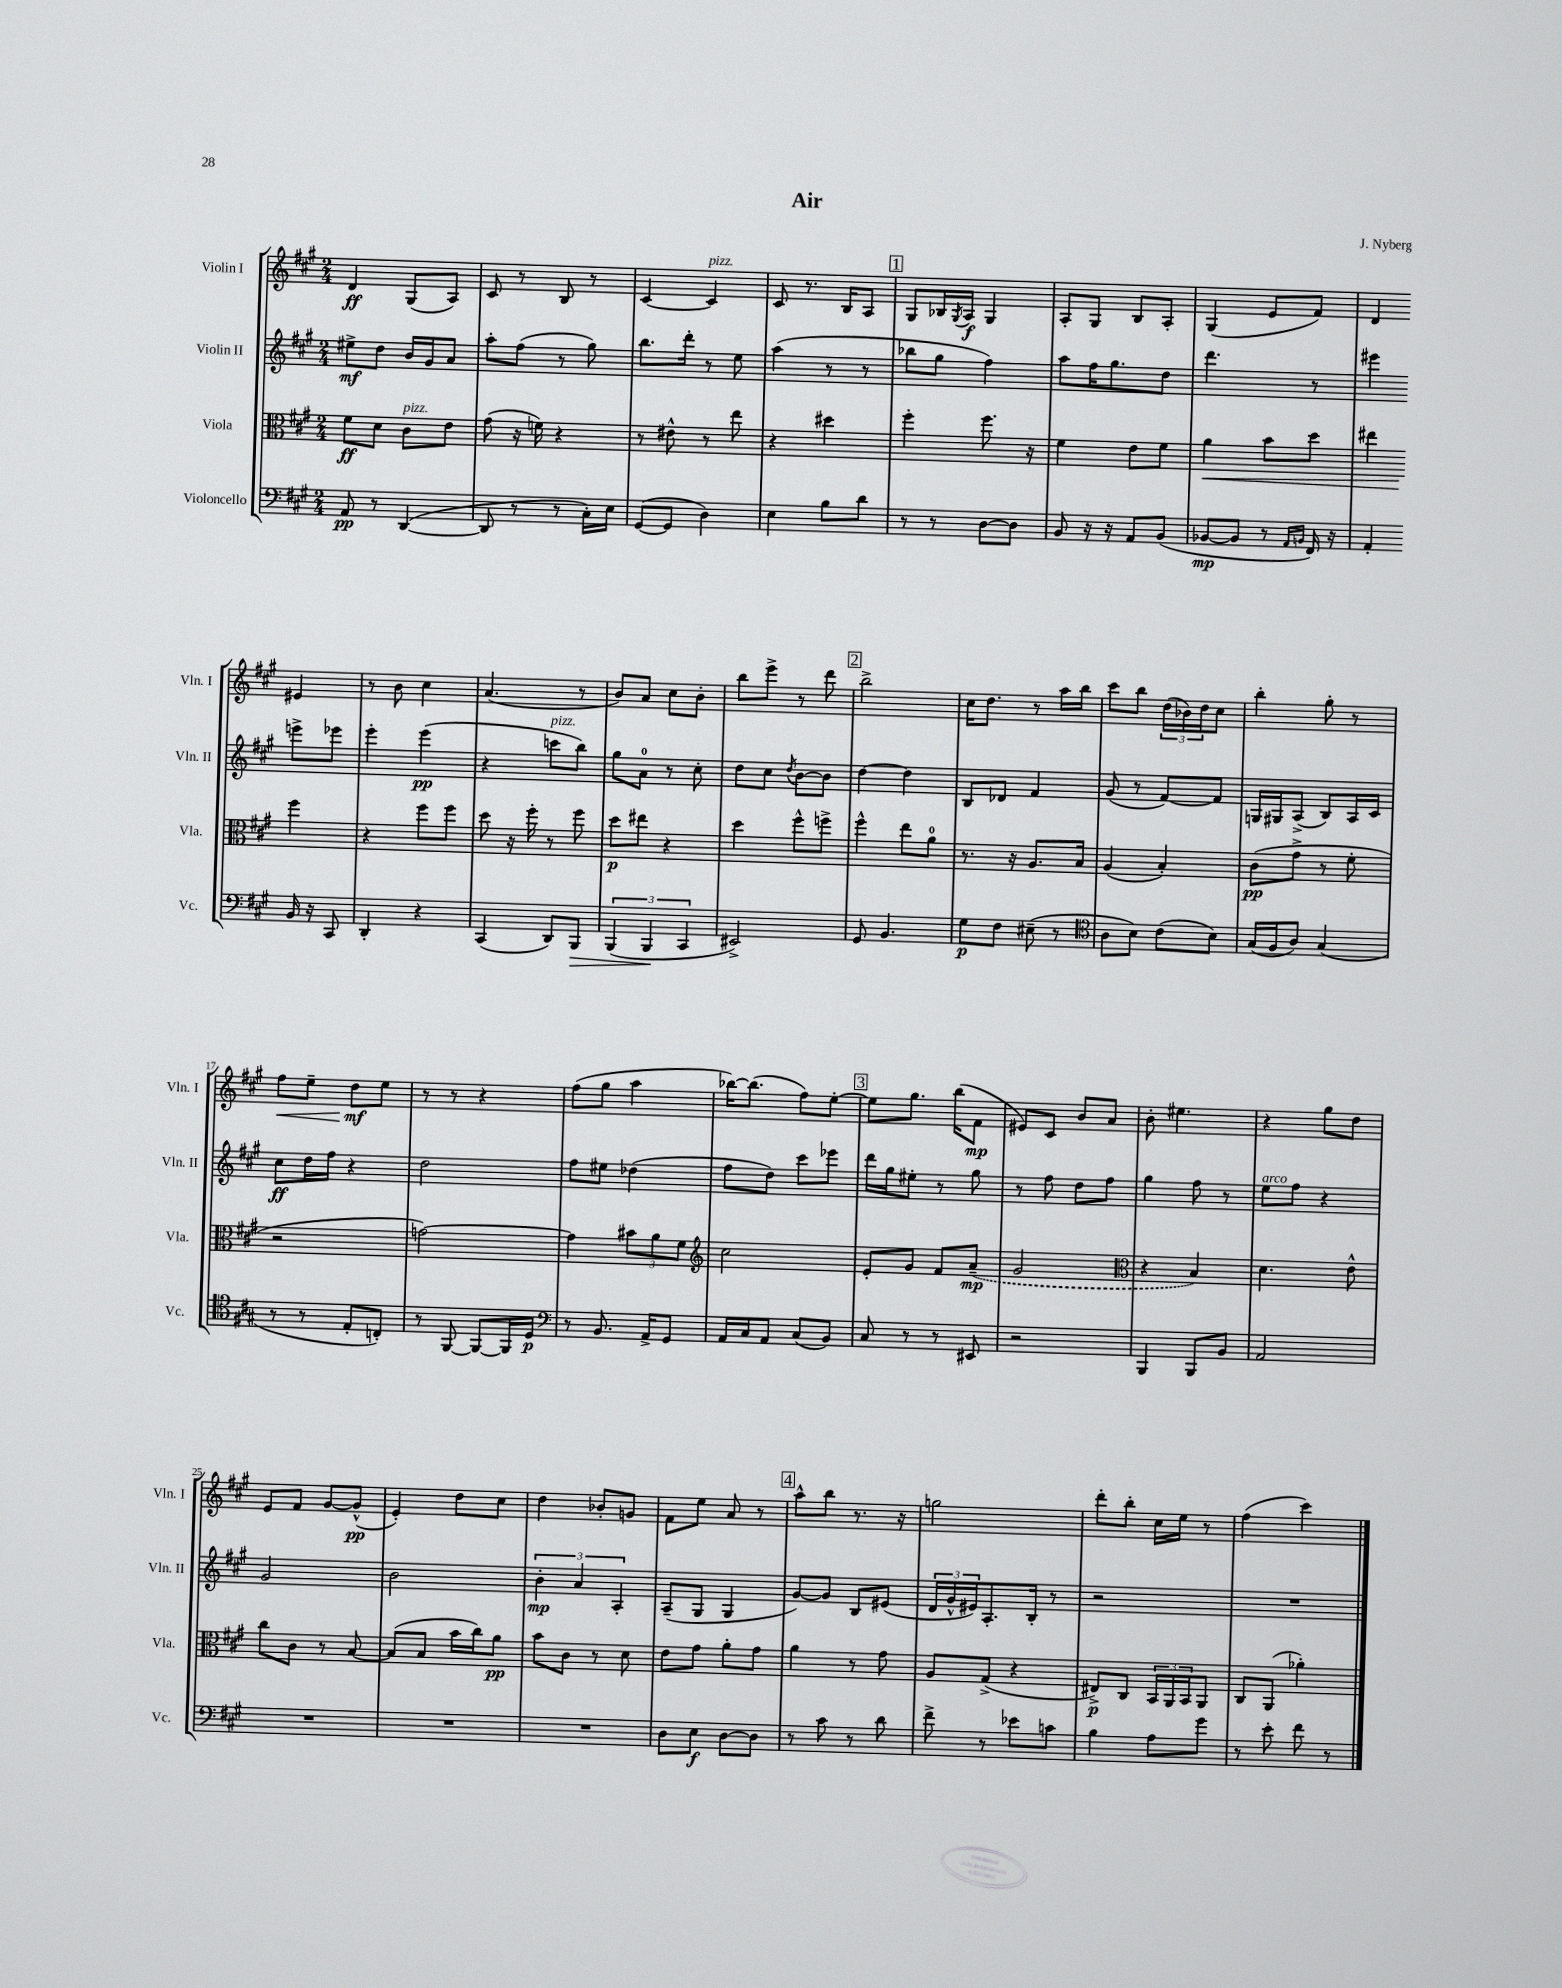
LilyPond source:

\header { title = "Air" composer = "J. Nyberg" }
<<
\new StaffGroup <<
\new Staff = "s0" \with { instrumentName = "Violin I" shortInstrumentName = "Vln. I" } {
    \clef treble \key a \major \numericTimeSignature \time 2/4
    d'4\ff gis8( a8) |
    cis'8 r8 b8 r8 |
    cis'4~ cis'4^\markup { \italic "pizz." } |
    cis'8 r8. b16 a8 |
    \mark \markup { \box "1" } gis8 bes16 \acciaccatura { gis8 } a16\f gis4 |
    a8-. gis8 b8 a8-. |
    gis4( e'8 fis'8) |
    d'4 eis'4 |
    r8 b'8 cis''4 |
    a'4.( r8 |
    b'8) a'8 cis''8 b'8-. |
    b''8 e'''8-> r8 d'''8 |
    \mark \markup { \box "2" } b''2-> |
    cis''16 d''8. r8 a''16 b''16 |
    cis'''8 b''8 \tuplet 3/2 { d''16( bes'16) d''16 } cis''8 |
    b''4-. gis''8-. r8 |
    fis''8\< e''8-- d''8\mf\! e''8 |
    r8 r8 r4 |
    fis''8( gis''8 a''4 |
    bes''16~) bes''8.( fis''8) e''8~-. |
    \mark \markup { \box "3" } e''8 gis''8. b''16( fis'8\mp |
    eis'8) cis'8 b'8 a'8 |
    b'8-. eis''4. |
    r4 gis''8 d''8 |
    e'8 fis'8 gis'8~ gis'8-^\pp( |
    e'4-.) d''8 cis''8 |
    d''4 bes'8-. g'8 |
    fis'8 e''8 a'8 r8 |
    \mark \markup { \box "4" } a''8-^ b''8 r8. r16 |
    g''2 |
    d'''8-. b''8-. cis''16 e''16 r8 |
    fis''4( cis'''4) \bar "|." |
}
\new Staff = "s1" \with { instrumentName = "Violin II" shortInstrumentName = "Vln. II" } {
    \clef treble \key a \major \numericTimeSignature \time 2/4
    eis''8->\mf d''8 b'16 gis'16 a'8 |
    a''8-. fis''8( r8 gis''8) |
    b''8. d'''16-. r8 e''8 |
    a''4( r8 r8 |
    \mark \markup { \box "1" } bes''8 gis''8 fis''4) |
    a''8 fis''16 gis''8. d''8 |
    d'''4. r8 |
    eis'''4 e'''8-> ees'''8 |
    e'''4-. e'''4\pp( |
    r4 c'''8^\markup { \italic "pizz." } b''8) |
    gis''8 a'8-0 r8 cis''8-. |
    d''8 cis''8 \acciaccatura { d''8 } b'8~ b'8 |
    \mark \markup { \box "2" } d''4~ d''4 |
    b8 des'8 fis'4 |
    gis'8( r8 fis'8~) fis'8 |
    g16 gis16 a8->( b8) a16 cis'16 |
    cis''8\ff d''16 fis''16 r4 |
    d''2 |
    fis''8 eis''8 des''4( |
    fis''8 d''8) cis'''8 ees'''8 |
    \mark \markup { \box "3" } d'''16 gis''16 eis''8-. r8 gis''8 |
    r8 fis''8 d''8 fis''8 |
    gis''4 fis''8 r8 |
    e''8^\markup { \italic "arco" } fis''8 r4 |
    gis'2 |
    b'2 |
    \tuplet 3/2 { b'4-.\mp a'4 a4-. } |
    a8--( gis8 gis4 |
    \mark \markup { \box "4" } gis'8~) gis'8 b8 eis'8( |
    \tuplet 3/2 { d'16 gis'16-^ eis'16) } a8.-. b16-. r8 |
    r2 |
    R2 \bar "|." |
}
\new Staff = "s2" \with { instrumentName = "Viola" shortInstrumentName = "Vla." } {
    \clef alto \key a \major \numericTimeSignature \time 2/4
    fis'8\ff d'8 cis'8^\markup { \italic "pizz." } e'8 |
    gis'8( r16 f'16) r4 |
    r8 eis'8-^ r8 e''8 |
    r4 dis''4 |
    \mark \markup { \box "1" } fis''4-. fis''8. r16 |
    fis'4 e'8 fis'8 |
    a'4\< b'8 d''8 |
    eis''4 fis''4\! |
    r4 fis''8 fis''8 |
    d''8 r16 fis''16-. r8 fis''8 |
    d''8\p eis''8 r4 |
    d''4 fis''8-^ f''8-> |
    \mark \markup { \box "2" } fis''4-^ e''8 a'8-0 |
    r8. r16 a8. b16 |
    a4( b4-.) |
    cis'8\pp( gis'8-> r8 fis'8-. |
    r2 |
    g'2~) |
    g'4 \tuplet 3/2 { bis'8 a'8 fis'8 } |
    \clef treble cis''2 |
    \mark \markup { \box "3" } e'8-. gis'8 fis'8 \once \slurDashed a'8--\mp( |
    gis'2 |
    \clef alto r4 b4) |
    d'4. e'8-^ |
    cis''8 cis'8 r8 b8~ |
    b8( b8 b'16 cis''16) a'8\pp |
    b'8 cis'8 r8 d'8 |
    e'8 gis'8 a'8-. gis'8 |
    \mark \markup { \box "4" } a'4 r8 gis'8 |
    a8 gis8->( r4 |
    eis8->\p) cis8 \tuplet 3/2 { b,16 a,16 b,16 } a,8 |
    cis8 a,8( aes'4-.) \bar "|." |
}
\new Staff = "s3" \with { instrumentName = "Violoncello" shortInstrumentName = "Vc." } {
    \clef bass \key a \major \numericTimeSignature \time 2/4
    a,8\pp r8 d,4~( |
    d,8 r8 r8 cis16-.) e16 |
    gis,8~( gis,8 d4) |
    e4 b8 d'8 |
    \mark \markup { \box "1" } r8 r8 d8~ d8 |
    b,8 r16 r16 a,8 b,8( |
    bes,8~\mp bes,8 r8 \grace { a,16 b,16 } fis,16) r16 |
    a,4-. b,16 r16 cis,8 |
    d,4-. r4 |
    cis,4( d,8) b,,8\> |
    \tuplet 3/2 { b,,4( b,,4\! cis,4 } |
    eis,2->) |
    \mark \markup { \box "2" } gis,8 b,4. |
    gis8\p fis8 eis8--( r8 |
    \clef tenor a8 b8) cis'8( b8) |
    gis16( fis16 a8) gis4( |
    r8 r8 e8-. c8-.) |
    r8 fis,8~ fis,8~ fis,16 d16\p |
    \clef bass r8 b,8. a,16-> gis,8 |
    a,16 cis16 a,8 cis8( b,8) |
    \mark \markup { \box "3" } cis8 r8 r8 eis,8 |
    r2 |
    b,,4 b,,8 b,8 |
    a,2 |
    R2 |
    R2 |
    R2 |
    d8 e8\f d8~ d8 |
    \mark \markup { \box "4" } r8 cis'8 r8 d'8 |
    fis'8-> r8 ees'8 c'8 |
    b4 a8 gis'8 |
    r8 e'8-. fis'8 r8 \bar "|." |
}
>>
>>
